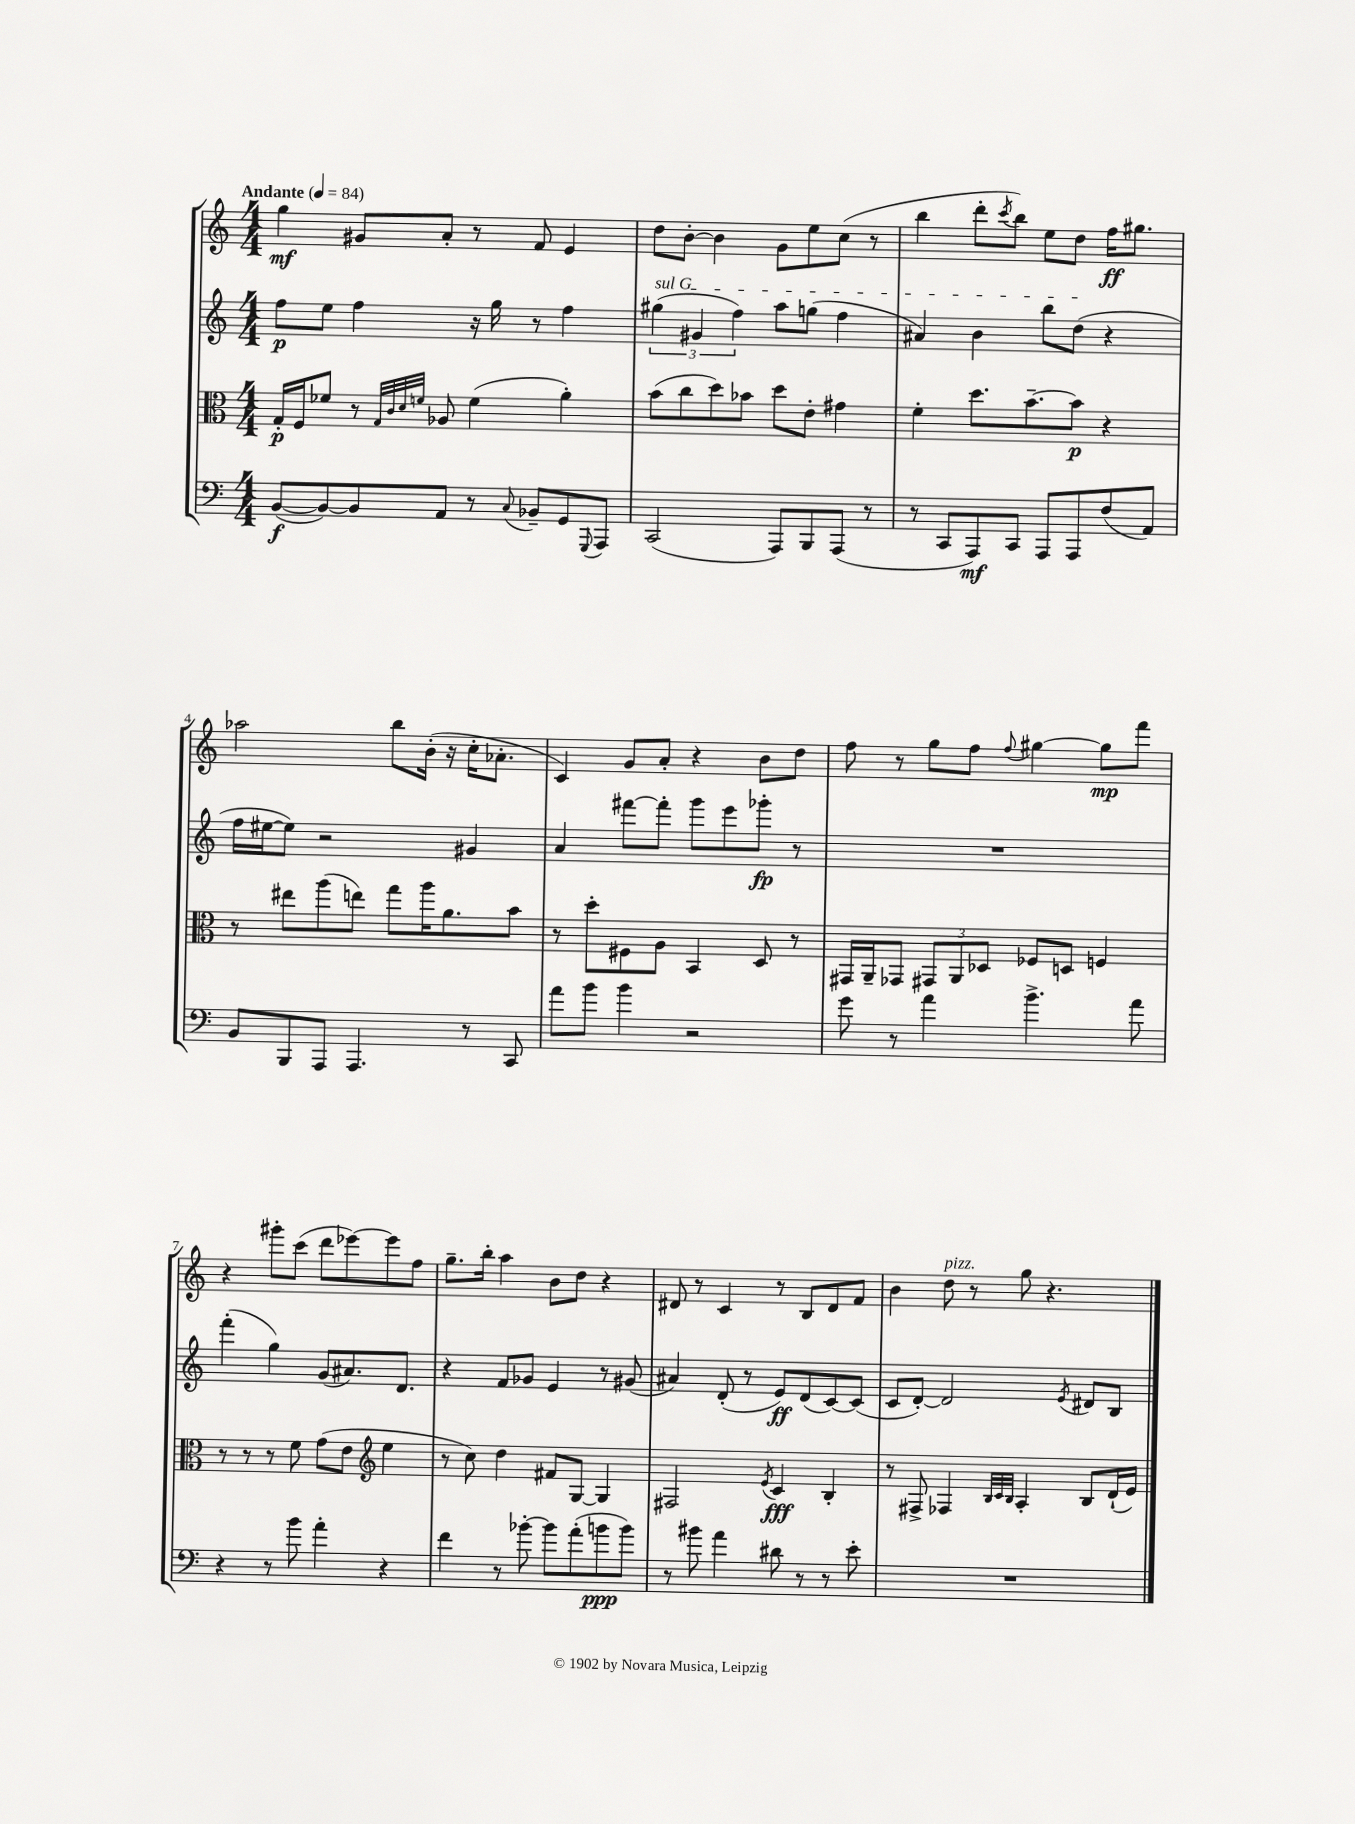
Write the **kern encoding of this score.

**kern	**dynam	**kern	**dynam	**kern	**dynam	**kern	**dynam
*part4	*part4	*part3	*part3	*part2	*part2	*part1	*part1
*staff4	*staff4	*staff3	*staff3	*staff2	*staff2	*staff1	*staff1
*clefF4	*	*clefC3	*	*clefG2	*	*clefG2	*
*k[]	*	*k[]	*	*k[]	*	*k[]	*
*M4/4	*	*M4/4	*	*M4/4	*	*M4/4	*
*MM84	*	*MM84	*	*MM84	*	*MM84	*
=1	=1	=1	=1	=1	=1	=1	=1
!	!	!	!	!	!	!LO:TX:a:B:t=Andante	!
([8BB/L	f	16G'/LL	p	8ff\L	p	4gg\	mf
.	.	16F/J	.	.	.	.	.
8BB/_)	.	8f-X/J	.	8ee\J	.	.	.
8BB/]	.	8r	.	4ff\	.	8g#X/L	.
.	.	32qqG/LLL	.	.	.	.	.
.	.	32qqc/	.	.	.	.	.
.	.	32qqd/	.	.	.	.	.
.	.	32qqfn/JJJ	.	.	.	.	.
8AA/J	.	8A-X/	.	.	.	8a'/J	.
8r	.	(4f\	.	16r	.	8r	.
.	.	.	.	16gg\	.	.	.
8qqC/	.	.	.	.	.	.	.
8BB-X~/L	.	.	.	8r	.	8f/	.
8GG/	.	4a'\)	.	4ff\	.	4e/	.
8qqGGG/	.	.	.	.	.	.	.
8AAA/J	.	.	.	.	.	.	.
=2	=2	=2	=2	=2	=2	=2	=2
!	!	!	!	!LO:TX:a:i:t=sul G	!	!	!
(2CC/	.	(8b\L	.	(6gg#X\	.	8dd\L	.
.	.	8cc\	.	.	.	[8b'\J	.
.	.	.	.	6g#X/	.	.	.
.	.	8dd\)	.	.	.	4b\]	.
.	.	.	.	6ff\)	.	.	.
.	.	8b-X\J	.	.	.	.	.
8AAA/L)	.	8dd\L	.	8aa\L	.	8g\L	.
8BBB/	.	8e'\J	.	(8ggn\J	.	8ee\	.
(8AAA/J	.	4g#X\	.	4ff\	.	(8cc\J	.
8r	.	.	.	.	.	8r	.
=3	=3	=3	=3	=3	=3	=3	=3
8r	.	4f'\	.	4a#X/)	.	4bb\	.
8CC/L	.	.	.	.	.	.	.
8AAA/)	mf	8.dd\L	.	4b\	.	8ddd'\L	.
.	.	.	.	.	.	8qccc/	.
8CC/J	.	.	.	.	.	8bb\J)	.
.	.	[8.b~\	.	.	.	.	.
8AAA/L	.	.	.	8bb\L	.	8ee\L	.
8AAA/	.	8b\J]	p	(8dd\J	.	8dd\J	.
(8F/	.	4r	.	4r	.	16ff\KL	ff
.	.	.	.	.	.	8.gg#X\J	.
8AA/J)	.	.	.	.	.	.	.
!!LO:LB:g=z
=4	=4	=4	=4	=4	=4	=4	=4
8BB/L	.	8r	.	16ff\LL	.	2aa-X\	.
.	.	.	.	[16ee#X\J	.	.	.
8BBB/	.	8ee#X\L	.	8ee#\J])	.	.	.
8AAA/J	.	(8aa\	.	2r	.	.	.
4.AAA/	.	8een\J)	.	.	.	.	.
.	.	8gg\L	.	.	.	8bb\L	.
.	.	16aa\K	.	.	.	(16b'\Jk	.
.	.	8.a\	.	.	.	16r	.
8r	.	.	.	4g#X/	.	16cc'\KL	.
.	.	.	.	.	.	8.a-X'\J	.
8CC/	.	8b\J	.	.	.	.	.
=5	=5	=5	=5	=5	=5	=5	=5
8a\L	.	8r	.	4a/	.	4c/)	.
8b\J	.	8dd'\L	.	.	.	.	.
4b\	.	8F#X\	.	[8fff#X\L	.	8g/L	.
.	.	8A\J	.	8fff#'\J]	.	8a'/J	.
2r	.	4BB/	.	8ggg\L	.	4r	.
.	.	.	.	8eee\	.	.	.
.	.	8D/	.	8ggg-X'\J	fp	8b\L	.
.	.	8r	.	8r	.	8dd\J	.
=6	=6	=6	=6	=6	=6	=6	=6
8g\	.	16GG#X/LL	.	1r	.	8ff\	.
.	.	16AA~/J	.	.	.	.	.
8r	.	8GG-X/J	.	.	.	8r	.
4a\	.	12GG#X/L	.	.	.	8gg\L	.
.	.	12AA/	.	.	.	.	.
.	.	.	.	.	.	8ff\J	.
.	.	12D-X/J	.	.	.	.	.
.	.	.	.	.	.	8qqff/	.
4.b^\	.	8F-X/L	.	.	.	[4gg#X\	.
.	.	8Dn/J	.	.	.	.	.
.	.	4Fn/	.	.	.	8gg#\L]	mp
8a\	.	.	.	.	.	8fff\J	.
!!LO:LB:g=z
=7	=7	=7	=7	=7	=7	=7	=7
4r	.	8r	.	(4fff'\	.	4r	.
.	.	8r	.	.	.	.	.
8r	.	8r	.	4gg\)	.	8ggg#X'\L	.
8b\	.	8f\	.	.	.	(8ccc\J	.
4a'\	.	(8g\L	.	(8g/L	.	8ddd\L	.
.	.	8e\J	.	8.a#X/)	.	[8eee-X\)	.
*	*	*clefG2	*	*	*	*	*
4r	.	4ee\	.	.	.	8eee-\]	.
.	.	.	.	8.d/J	.	.	.
.	.	.	.	.	.	8ff\J	.
=8	=8	=8	=8	=8	=8	=8	=8
4f\	.	8r	.	4r	.	8.gg~\L	.
.	.	8cc\)	.	.	.	.	.
.	.	.	.	.	.	16bb'\Jk	.
8r	.	4dd\	.	8f/L	.	4aa\	.
[8b-X'\	.	.	.	8g-X/J	.	.	.
8b-\L]	.	8f#X/L	.	4e/	.	8b\L	.
(8a'\	.	[8G/J	.	.	.	8dd\J	.
8bn\	ppp	4G/]	.	8r	.	4r	.
8b\J)	.	.	.	(8g#X/	.	.	.
=9	=9	=9	=9	=9	=9	=9	=9
8r	.	2F#X/	.	4a#X/)	.	8d#X/	.
8b#X\	.	.	.	.	.	8r	.
4a\	.	.	.	(8d'/	.	4c/	.
.	.	.	.	8r	.	.	.
.	.	8qe/	.	.	.	.	.
8d#X\	.	4c/	fff	8e/L)	ff	8r	.
8r	.	.	.	(8d/	.	8B/L	.
8r	.	4B'/	.	[8c/)	.	8d#/	.
8e'\	.	.	.	(8c/J]	.	8f/J	.
=10	=10	=10	=10	=10	=10	=10	=10
1r	.	8r	.	8c/L	.	4b\	.
.	.	8F#X^/	.	[8d'/J)	.	.	.
!	!	!	!	!	!	!LO:TX:a:i:t=pizz.	!
.	.	4F-X/	.	2d/]	.	8dd\	.
.	.	.	.	.	.	8r	.
.	.	32qqB/LLL	.	.	.	.	.
.	.	32qqc/	.	.	.	.	.
.	.	32qqB/JJJ	.	.	.	.	.
.	.	4A'/	.	.	.	8gg\	.
.	.	.	.	.	.	4.r	.
.	.	.	.	8qe/	.	.	.
.	.	8B/L	.	8d#X/L	.	.	.
.	.	(16d`/L	.	8B/J	.	.	.
.	.	16e/JJ)	.	.	.	.	.
==	==	==	==	==	==	==	==
*-	*-	*-	*-	*-	*-	*-	*-
